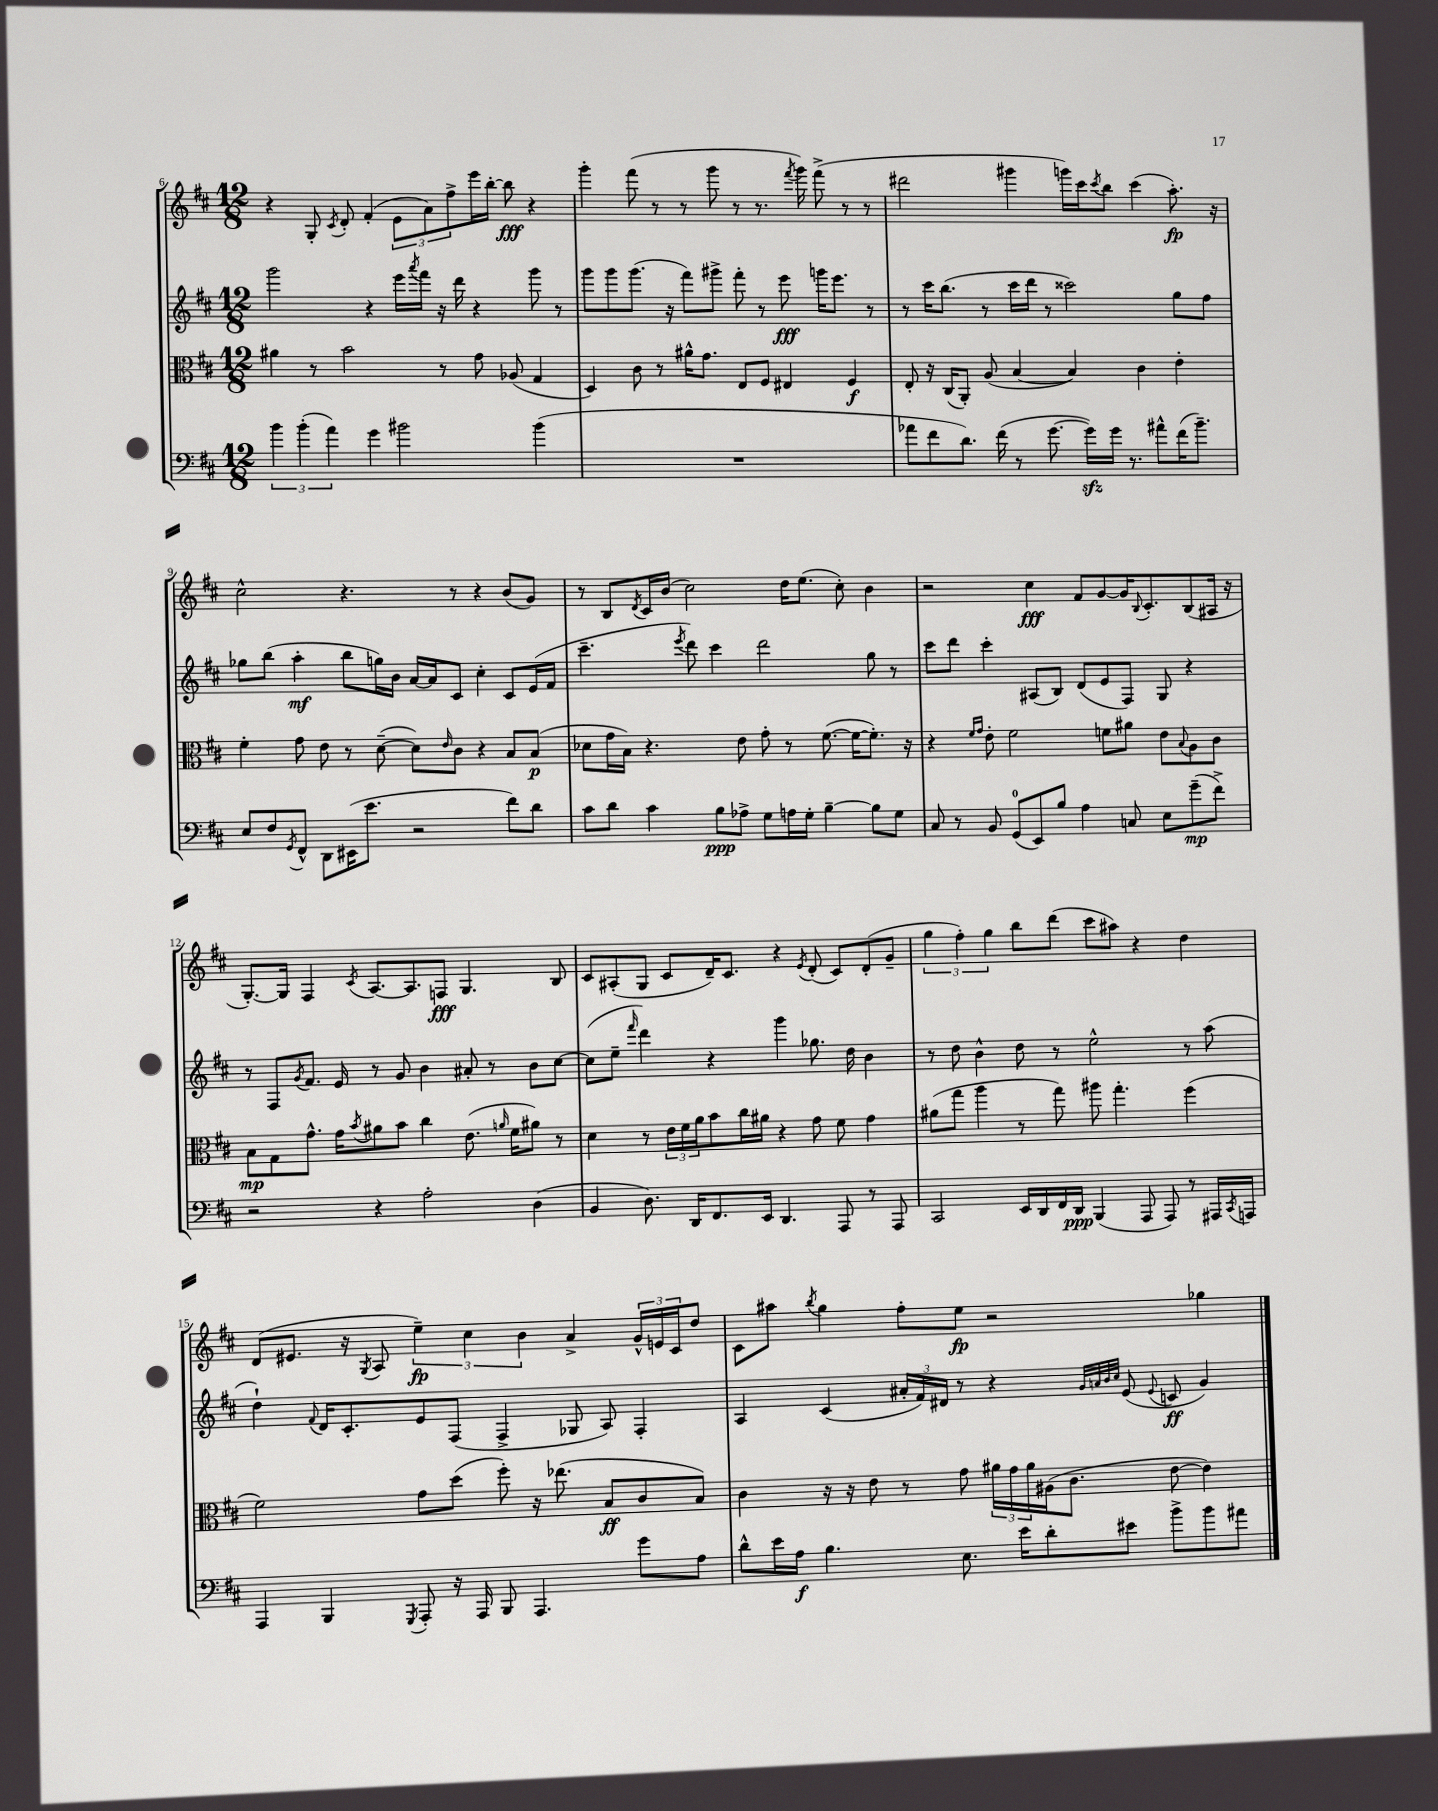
<<
\new StaffGroup <<
\new Staff = "s0" {
    \clef treble \key d \major \numericTimeSignature \time 12/8
    r4 g8-. \acciaccatura { cis'8 } d'8-. fis'4-.( \tuplet 3/2 { e'8 a'8) fis''8-> } e'''16 b''16~-. b''8\fff r4 |
    g'''4-. fis'''8( r8 r8 g'''8 r8 r8. \acciaccatura { fis'''8 } g'''16) fis'''8->( r8 r8 |
    dis'''2 gis'''4 g'''16) cis'''16 \acciaccatura { cis'''8 } b''8 cis'''4( a''8.-.\fp) r16 |
    cis''2-^ r4. r8 r4 b'8( g'8) |
    r8 b8 \acciaccatura { d'8 } cis'16 b'16( cis''2) d''16 e''8.( cis''8-.) b'4 |
    r2 cis''4\fff fis'8 g'8~ g'16 \appoggiatura { b8 } cis'8.-. b8( ais16 r16 |
    g8.~-.) g16 fis4 \acciaccatura { cis'8 } a8.~ a8. f8\fff g4. b8 |
    cis'8 ais8-.( g8 cis'8 d'16--) cis'8. r4 \acciaccatura { e'8 } d'8-.( cis'8) d'8-.( g'8-- |
    \tuplet 3/2 { g''4 fis''4-.) g''4 } b''8 d'''8( cis'''8 ais''8) r4 d''4 |
    d'8( eis'8. r16 \acciaccatura { g8 } a8 \tuplet 3/2 { e''4--\fp) cis''4 b'4 } a'4-> \tuplet 3/2 { g'16-^ e'16 cis'16 } d''8 |
    cis'8 ais''8 \acciaccatura { b''8 } g''4 fis''8-. e''8\fp r2 ges''4 \bar "|." |
}
\new Staff = "s1" {
    \clef treble \key d \major \numericTimeSignature \time 12/8
    g'''2 r4 e'''16 \acciaccatura { a'''8 } fis'''16 r16 d'''16 r4 g'''8 r8 |
    g'''8 g'''8 g'''8.( r16 fis'''8) gis'''8-> fis'''8-. r8 e'''8\fff g'''16 e'''8. r8 |
    r8 cis'''16 b''8.( r8 cis'''16 d'''16 r8 cisis'''2) g''8 fis''8 |
    ges''8 b''8( a''4-.\mf b''8 g''16) b'16 a'16~ a'16 cis'8 cis''4-. cis'8 e'16( fis'16 |
    cis'''4.-- \acciaccatura { e'''8 } d'''8) cis'''4 d'''2 g''8 r8 |
    cis'''8 d'''8 cis'''4-. ais8( b8) d'8( e'8 fis8) g8 r4 |
    r8 fis8 \acciaccatura { g'8 } fis'8. e'16 r8 g'8 b'4 ais'8-. r8 b'8 cis''8~ |
    cis''8( e''8-- \grace { fis'''16 } d'''4) r4 g'''4 ges''8. d''16 b'4 |
    r8 d''8 b'4-^ d''8 r8 e''2-^ r8 a''8( |
    d''4-!) \appoggiatura { fis'8 } d'16 cis'8.-. e'8 fis8( fis4-> ges8 a8) fis4-. |
    a4 cis'4( \tuplet 3/2 { ais'16-. fis'16) dis'16 } r8 r4 \grace { g'32 a'32 b'32 cis''32 } e'8( \appoggiatura { e'8 } c'8\ff g'4) \bar "|." |
}
\new Staff = "s2" {
    \clef alto \key d \major \numericTimeSignature \time 12/8
    ais'4 r8 b'2 r8 g'8 aes8( g4 |
    d4) cis'8 r8 ais'16-^ g'8. e8 fis8 eis4 fis4\f |
    e8-. r16 cis16( a,8-.) a8( b4~ b4) cis'4 e'4-. |
    fis'4-. g'8 e'8 r8 d'8~--( d'8) \grace { e'16 } cis'8 r4 b8 b8\p( |
    des'8 g'16 b16) r4. e'8 g'8-. r8 fis'8.~( fis'16~ fis'8.-.) r16 |
    r4 \grace { fis'16 g'16 } e'8-. fis'2 f'8 ais'8 e'8 \appoggiatura { b8 } a8 cis'8 |
    b8\mp g8 g'8.-^ g'16 \acciaccatura { b'8 } ais'8 b'8 cis''4 e'8.( \grace { a'16 } fis'16 ais'8) r8 |
    d'4 r8 \tuplet 3/2 { e'16 fis'16 a'16 } b'8 cis''16 ais'16 r4 g'8 fis'8 g'4 |
    ais'8( g''8 a''4 r8 g''8) ais''8 g''4.-. fis''4( |
    fis'2) g'8 d''8( fis''8-.) r16 ees''8.( b8\ff cis'8 b8) |
    cis'4 r16 r16 e'8 r8 g'8 \tuplet 3/2 { ais'16 g'16 ais'16 } ais16( cis'8. e'8~ e'4) \bar "|." |
}
\new Staff = "s3" {
    \clef bass \key d \major \numericTimeSignature \time 12/8
    \tuplet 3/2 { b'4 b'4-.( a'4) } g'4 bis'2 bis'4( |
    R1. |
    aes'8 fis'8 d'8.) fis'16( r8 g'8.~ g'16\sfz) g'16 r8. ais'8-^ fis'16( b'8.--) |
    e8 fis8 \acciaccatura { g,8 } fis,8-^ d,8 eis,16( e'8. r2 fis'8) d'8 |
    cis'8 d'8 cis'4 b8\ppp aes8-> g8 a16 g16-. b4~-- b8 g8 |
    cis8 r8 b,8 g,8-0( e,8) b8 a4 c8 e8 g'8--\mp( fis'8->) |
    r2 r4 a2-. d4( |
    b,4 d8.) d,16 fis,8. e,16 d,4. a,,8 r8 a,,8 |
    cis,2 e,16 d,16 fis,16 d,16\ppp b,,4( a,,8 a,,8) r8 ais,,16 \acciaccatura { cis,8 } a,,16 |
    a,,4 b,,4 \acciaccatura { g,,8 } a,,8-. r16 a,,16 b,,8 a,,4. g'8 a8 |
    d'8-^ e'16 a16\f b4. e8. e'16 d'8-. eis'8 b'8-> b'8 ais'8 \bar "|." |
}
>>
>>
\layout { \context { \Score currentBarNumber = #6 } }
